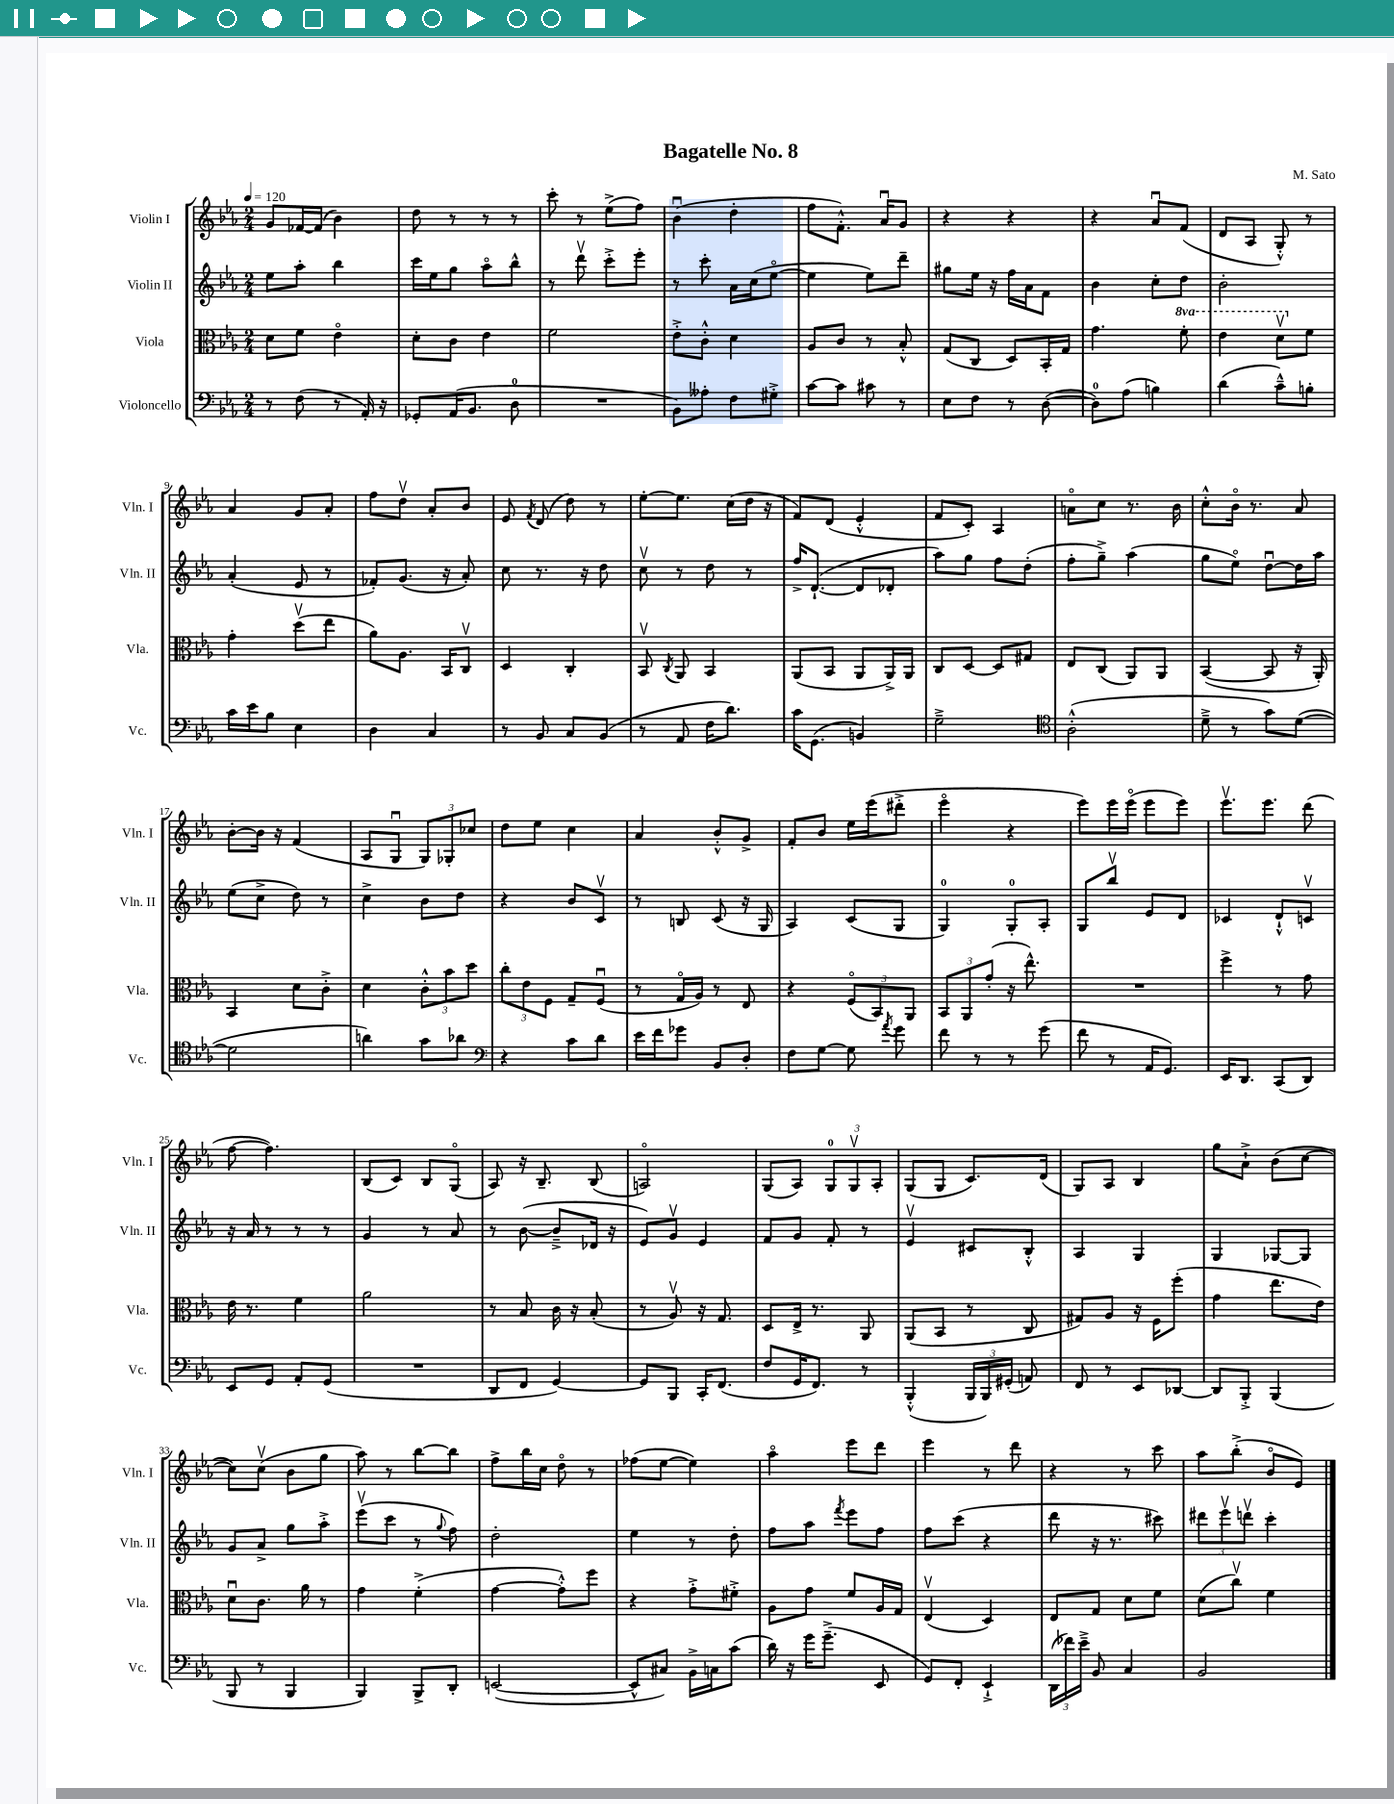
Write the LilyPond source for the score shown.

\header { title = "Bagatelle No. 8" composer = "M. Sato" }
<<
\new StaffGroup <<
\new Staff = "s0" \with { instrumentName = "Violin I" shortInstrumentName = "Vln. I" } {
    \clef treble \key ees \major \numericTimeSignature \time 2/4 \tempo 4 = 120
    \autoBeamOff g'8[ fes'16~ fes'16]( bes'4) |
    d''8 r8 r8 r8 |
    c'''8-. r8 ees''8[->( f''8]) |
    bes'4\downbow( d''4-. |
    f''8[ f'8.]-.-^) aes'16[\downbow g'8] |
    r4 r4 |
    r4 aes'8[\downbow f'8]( |
    d'8[ aes8] g8-.-^) r8 |
    aes'4 g'8[ aes'8]-. |
    f''8[ d''8]\upbow aes'8[-. bes'8] |
    ees'8 \acciaccatura { f'8 } d'8( d''8) r8 |
    ees''8[~-. ees''8.] c''16[( d''16] r16 |
    f'8[) d'8]( ees'4-.-^ |
    f'8[ c'8]-.) aes4 |
    a'8[\flageolet c''8] r8. bes'16 |
    c''8[-.-^ bes'16]\flageolet r8. aes'8 |
    bes'8[~-. bes'16] r16 f'4( |
    aes8[ g8]\downbow \tuplet 3/2 { g8[) ges8-. ces''8] } |
    d''8[ ees''8] c''4 |
    aes'4 bes'8[-.-^ g'8]-> |
    f'8[-. bes'8] ees''16[ ees'''16( dis'''8]-.-> |
    ees'''4\flageolet r4 |
    ees'''8[) ees'''16 ees'''16]\flageolet( ees'''8[ ees'''8]) |
    ees'''8.[\upbow ees'''8.] d'''8( |
    f''8~ f''4.) |
    bes8[( c'8]) bes8[ g8]\flageolet( |
    aes8) r16 bes8.-- bes8( |
    a2\flageolet) |
    g8[( aes8]) \tuplet 3/2 { g8[-0 g8\upbow aes8]-. } |
    g8[( g8] c'8.[) d'16]( |
    g8[) aes8] bes4 |
    g''8[ aes'8]-!-> bes'8[( c''8]~ |
    c''8[) c''8]\upbow( bes'8[ g''8] |
    aes''8) r8 bes''8[~ bes''8] |
    f''8[-> bes''16 c''16] d''8\flageolet r8 |
    fes''8[( ees''8]~ ees''4) |
    aes''4\flageolet ees'''8[ d'''8] |
    ees'''4 r8 d'''8 |
    r4 r8 c'''8 |
    aes''8[ bes''8]-.->( bes'8[\flageolet ees'8]) \bar "|." |
}
\new Staff = "s1" \with { instrumentName = "Violin II" shortInstrumentName = "Vln. II" } {
    \clef treble \key ees \major \numericTimeSignature \time 2/4
    \autoBeamOff ees''8[ aes''8]-. bes''4 |
    c'''16[ ees''16 g''8] aes''8[\flageolet bes''8]-^ |
    r8 d'''8\upbow c'''8[-.-> ees'''8]-. |
    r8 c'''8-. aes'16[ c''16( ees''8]~\flageolet |
    ees''4 ees''8[) d'''8]-- |
    gis''8[ ees''16] r16 f''16[ aes'16 f'8] |
    bes'4 c''8[-. d''8] |
    bes'2-. |
    aes'4-.( ees'8 r8 |
    fes'8[-.) g'8.]( r16 aes'8-.) |
    c''8 r8. r16 d''8 |
    c''8\upbow r8 d''8 r8 |
    f''16[-> d'8.]~-!( d'8[ des'8]-. |
    aes''8[) g''8] f''8[ d''8]-.( |
    f''8[-. g''8]--->) aes''4( |
    g''8[ ees''8]\flageolet) d''8[~\downbow d''16 aes''16] |
    ees''8[( c''8]-> d''8) r8 |
    c''4-> bes'8[ d''8] |
    r4 bes'8[ c'8]\upbow |
    r8 b8 c'8( r16 g16 |
    aes4) c'8[( g8] |
    g4-0) g8[-0-. aes8]-. |
    g8[ bes''8]\upbow ees'8[ d'8] |
    ces'4 d'8[-!-^ c'8]\upbow |
    r16 aes'16 r8 r8 r8 |
    g'4 r8 aes'8 |
    r8 bes'8~( bes'8[---> des'16] r16 |
    ees'8[) g'8]\upbow ees'4 |
    f'8[ g'8] f'8-. r8 |
    ees'4\upbow cis'8[ bes8]-.-^ |
    aes4 g4 |
    g4 ges8[~ ges8] |
    g'8[ aes'8]-> g''8[ aes''8]-.-> |
    ees'''8[\upbow( c'''8] r8 \appoggiatura { g''8 } f''8) |
    d''2-. |
    ees''4 r8 d''8-. |
    f''8[ aes''8] \acciaccatura { f'''8 } ees'''8[ f''8] |
    f''8[ c'''8]( r4 |
    d'''8 r16 r8. cis'''8) |
    \tuplet 3/2 { dis'''8[ ees'''8\upbow d'''8]\upbow } c'''4-. \bar "|." |
}
\new Staff = "s2" \with { instrumentName = "Viola" shortInstrumentName = "Vla." } {
    \clef alto \key ees \major \numericTimeSignature \time 2/4 \set Staff.ottavationMarkups = #ottavation-simple-ordinals
    \autoBeamOff d'8[ f'8] ees'4\flageolet |
    d'8[-. c'8] ees'4 |
    f'2 |
    ees'8[-.-> c'8]-.-^ d'4 |
    aes8[ c'8] r8 bes8-.-^ |
    g8[( c8] d8[) bes,16-. g16] |
    g'4. \ottava #1 f''8-. |
    ees''4 d''8[\upbow \ottava #0 f'8] |
    g'4-. d''8[\upbow( ees''8] |
    aes'8[) aes8.] bes,16[ c8]\upbow |
    d4 c4-. |
    bes,8\upbow \acciaccatura { c8 } aes,8 bes,4 |
    aes,8[( bes,8] aes,8[ aes,16->) aes,16] |
    c8[ d8]~ d8[ gis8] |
    ees8[ c8]( aes,8[) aes,8] |
    bes,4~( bes,8 r16 aes,16-.) |
    bes,4 d'8[ c'8]-.-> |
    d'4 \tuplet 3/2 { c'8[-.-^ bes'8 d''8] } |
    \tuplet 3/2 { c''8[-. ees'8 f8] } g8[-- f8]\downbow( |
    r8 g16[\flageolet aes16]) r8 ees8 |
    r4 \tuplet 3/2 { f8[\flageolet( bes,8) aes,8] } |
    \tuplet 3/2 { bes,8[ aes,8 g'8]-.( } r16 ees''8.-^) |
    R2 |
    f''4-> r8 g'8 |
    ees'16 r8. f'4 |
    aes'2 |
    r8 bes8 c'16 r16 bes8-.( |
    r8 aes8\upbow) r16 g8. |
    d8[ ees16]-> r8. aes,8 |
    aes,8[( bes,8] r8 c8 |
    gis8[) aes8] r16 f16[ f''8]-.( |
    g'4 ees''8.[ ees'16]) |
    d'8[\downbow c'8.] aes'16 r8 |
    g'4 f'4-.->( |
    g'4~ g'8[-.-^) f''8] |
    r4 g'8[-.-> fis'8]-.-> |
    aes8[ g'8] f'8[ aes16 g16] |
    ees4\upbow( d4) |
    ees8[ g8] d'8[ f'8] |
    d'8[( c''8]\upbow) f'4 \bar "|." |
}
\new Staff = "s3" \with { instrumentName = "Violoncello" shortInstrumentName = "Vc." } {
    \clef bass \key ees \major \numericTimeSignature \time 2/4
    \autoBeamOff r8 f8( r8 aes,16-.) r16 |
    ges,8[-. aes,16( bes,8.] d8-0 |
    R2 |
    bes,8[) aeses8]-. f8[ gis8]-.-> |
    c'8[~ c'8] cis'8 r8 |
    ees8[ f8] r8 d8~( |
    d8[-0) aes8]( b4) |
    d'4( c'8[---^) b8]-. |
    c'16[ ees'16 bes8] ees4 |
    d4 c4 |
    r8 bes,8 c8[ bes,8]( |
    r8 aes,8 f16[ d'8.]) |
    c'16[ g,8.]( b,4) |
    g2---> |
    \clef tenor aes2-.-^( |
    d'8---> r8 g'8[) d'8]~( |
    d'2 |
    a'4) g'8[ aes'8] |
    \clef bass r4 c'8[ d'8] |
    ees'16[ f'16 ges'8] bes,8[ d8]-. |
    f8[ g8]~ g8 \acciaccatura { aes'8 } g'8 |
    f'8 r8 r8 g'8( |
    f'8 r8 aes,16[ g,8.]) |
    ees,16[ d,8.] c,8[( d,8]) |
    ees,8[ g,8] aes,8[-. g,8]( |
    R2 |
    d,8[ f,8] g,4~) |
    g,8[ bes,,8] c,16[-. f,8.]( |
    f8[ g,16 f,8.]) r8 |
    bes,,4-.-^( \tuplet 3/2 { bes,,16[ bes,,16) gis,16]-.( } a,8) |
    f,8 r8 ees,8[ des,8]~ |
    des,8[ bes,,8]-.-> bes,,4( |
    bes,,8 r8 bes,,4 |
    bes,,4) bes,,8[-> d,8]-. |
    e,2~( |
    e,8[-^ cis8]) bes,16[-> c16 c'8]( |
    d'16) r16 g'16[ g'8.]--->( ees,8 |
    g,8[) f,8]-. ees,4-!-> |
    \tuplet 3/2 { d,16[( fes'16) ees'16]---> } bes,8 c4 |
    bes,2 \bar "|." |
}
>>
>>
